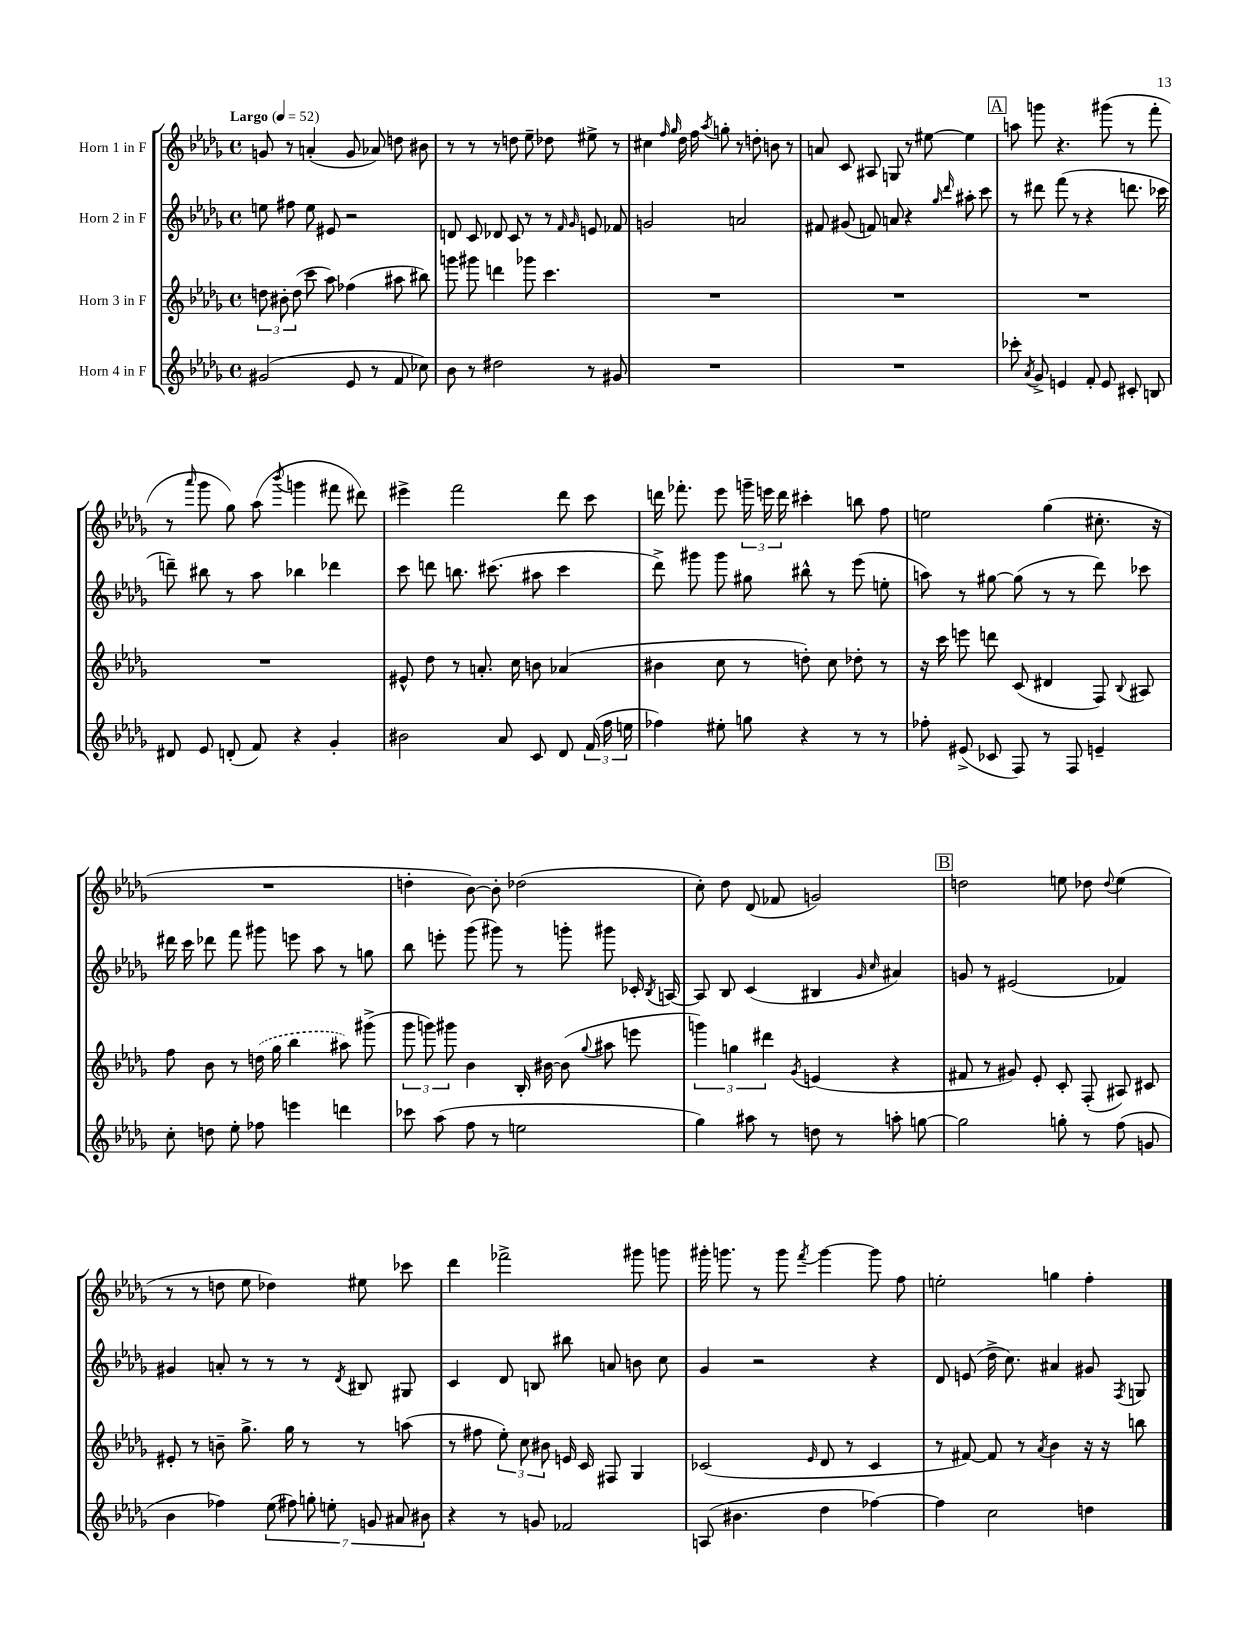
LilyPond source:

<<
\new StaffGroup <<
\new Staff = "s0" \with { instrumentName = "Horn 1 in F" } {
    \clef treble \key des \major \defaultTimeSignature \time 4/4 \tempo "Largo" 4 = 52
    \autoBeamOff g'8 r8 a'4-.( g'8 aes'8) d''8 bis'8 |
    r8 r8 r8 d''8 ees''8-- des''8 eis''8-> r8 |
    cis''4 \grace { f''16 ges''16 } des''16 f''16 \acciaccatura { aes''8 } g''8-. r8 d''8-. b'8 r8 |
    a'8 c'8 ais8 g8 r8 eis''8~ eis''4 |
    \mark \markup { \box "A" } a''8 g'''8 r4. gis'''8( r8 f'''8-. |
    r8 \grace { aes'''16 } ges'''8 ges''8) aes''8( \acciaccatura { bes'''8 } g'''4 fis'''8 dis'''8) |
    eis'''4-> f'''2 des'''8 c'''8 |
    d'''16 fes'''8.-. ees'''8 \tuplet 3/2 { g'''16-- e'''16 d'''16 } cis'''4-. b''8 f''8 |
    e''2 ges''4( cis''8.-. r16 |
    R1 |
    d''4-. bes'8~) bes'8-. des''2( |
    c''8-.) des''8 des'8( fes'8 g'2) |
    \mark \markup { \box "B" } d''2 e''8 des''8 \appoggiatura { des''8 } e''4( |
    r8 r8 d''8 ees''8 des''4) eis''8 ces'''8 |
    des'''4 fes'''2-> gis'''8 g'''8 |
    gis'''16-. g'''8. r8 g'''8 \acciaccatura { f'''8 } g'''4~ g'''8 f''8 |
    e''2-. g''4 f''4-. \bar "|." |
}
\new Staff = "s1" \with { instrumentName = "Horn 2 in F" } {
    \clef treble \key des \major \defaultTimeSignature \time 4/4
    \autoBeamOff e''8 fis''8 e''8 eis'8 r2 |
    d'8 c'8 des'8 c'8 r8 r8 \grace { f'16 ges'16 } e'8 fes'8 |
    g'2 a'2 |
    fis'8 gis'8( f'8) a'8 r4 \grace { ges''16 des'''16 } ais''8-. c'''8 |
    \mark \markup { \box "A" } r8 dis'''8 f'''8( r8 r4 d'''8. ces'''16 |
    d'''8--) bis''8 r8 aes''8 bes''4 des'''4 |
    c'''8 d'''8 b''8. cis'''8.( ais''8 cis'''4 |
    des'''8->) gis'''8 gis'''8 gis''8 bis''8-^ r8 ees'''8( e''8-. |
    a''8) r8 gis''8~ gis''8( r8 r8 des'''8) ces'''8 |
    dis'''16 c'''16 des'''8 f'''8 gis'''8 e'''8 aes''8 r8 g''8 |
    bes''8 e'''8-. ges'''8( gis'''8) r8 g'''8-. gis'''8 ces'16-. \acciaccatura { bes8 } a16~ |
    a8 bes8 c'4( bis4 \grace { ges'16 c''16 } ais'4) |
    \mark \markup { \box "B" } g'8 r8 eis'2( fes'4) |
    gis'4 a'8-. r8 r8 r8 \acciaccatura { des'8 } bis8 gis8 |
    c'4 des'8 b8 bis''8 a'8 b'8 c''8 |
    ges'4 r2 r4 |
    des'8 e'8( des''16-> c''8.) ais'4 gis'8 \acciaccatura { f8 } g8 \bar "|." |
}
\new Staff = "s2" \with { instrumentName = "Horn 3 in F" } {
    \clef treble \key des \major \defaultTimeSignature \time 4/4
    \autoBeamOff \tuplet 3/2 { d''8 bis'8-. d''8( } c'''8 aes''8) fes''4( ais''8 bis''8) |
    g'''8 gis'''8 d'''4 ges'''8 c'''4. |
    R1 |
    R1 |
    \mark \markup { \box "A" } R1 |
    R1 |
    eis'8-^ des''8 r8 a'8.-. c''16 b'8 aes'4( |
    bis'4 c''8 r8 d''8-.) c''8 des''8-. r8 |
    r16 c'''16 e'''8 d'''8 c'8( dis'4 f8) \appoggiatura { bes8 } ais8 |
    f''8 bes'8 r8 \once \slurDashed d''16( ges''16 bes''4 ais''8) gis'''8->( |
    \tuplet 3/2 { ges'''8 g'''8) gis'''8 } bes'4 bes16-. bis'16~ bis'8( \appoggiatura { ges''8 } ais''8 e'''8 |
    \tuplet 3/2 { g'''4) g''4 dis'''4 } \acciaccatura { ges'8 } e'4( r4 |
    \mark \markup { \box "B" } fis'8 r8 gis'8) ees'8-. c'8-. f8-.( ais8) cis'8 |
    eis'8-. r8 b'8-- ges''8.-> ges''16 r8 r8 a''8( |
    r8 fis''8 \tuplet 3/2 { ees''8-.) c''8 bis'8 } e'16 c'16 fis8 ges4 |
    ces'2( \grace { ees'16 } des'8 r8 ces'4 |
    r8 fis'8~) fis'8 r8 \acciaccatura { aes'8 } bes'4 r16 r16 b''8 \bar "|." |
}
\new Staff = "s3" \with { instrumentName = "Horn 4 in F" } {
    \clef treble \key des \major \defaultTimeSignature \time 4/4
    \autoBeamOff gis'2( ees'8 r8 f'8 ces''8) |
    bes'8 r8 dis''2 r8 gis'8 |
    R1 |
    R1 |
    \mark \markup { \box "A" } ces'''8-. \acciaccatura { aes'8 } ges'8-> e'4 f'8-. e'8 cis'8-. b8 |
    dis'8 ees'8 d'8-.( f'8) r4 ges'4-. |
    bis'2 aes'8 c'8 des'8 \tuplet 3/2 { f'16( f''16 e''16 } |
    fes''4) eis''8-. g''8 r4 r8 r8 |
    fes''8-. eis'8->( ces'8 f8) r8 f8 e'4-- |
    c''8-. d''8 ees''8-. fes''8 e'''4 d'''4 |
    ces'''8 aes''8( f''8 r8 e''2 |
    ges''4) ais''8 r8 d''8 r8 a''8-. g''8~ |
    \mark \markup { \box "B" } g''2 g''8-. r8 f''8( g'8 |
    bes'4 fes''4) \tuplet 7/4 { ees''8( fis''8) g''8-. e''8-. g'8 ais'8 bis'8 } |
    r4 r8 g'8 fes'2 |
    a8( bis'4. des''4 fes''4~) |
    fes''4 c''2 d''4 \bar "|." |
}
>>
>>
\layout { \context { \Score \remove "Bar_number_engraver" } }
